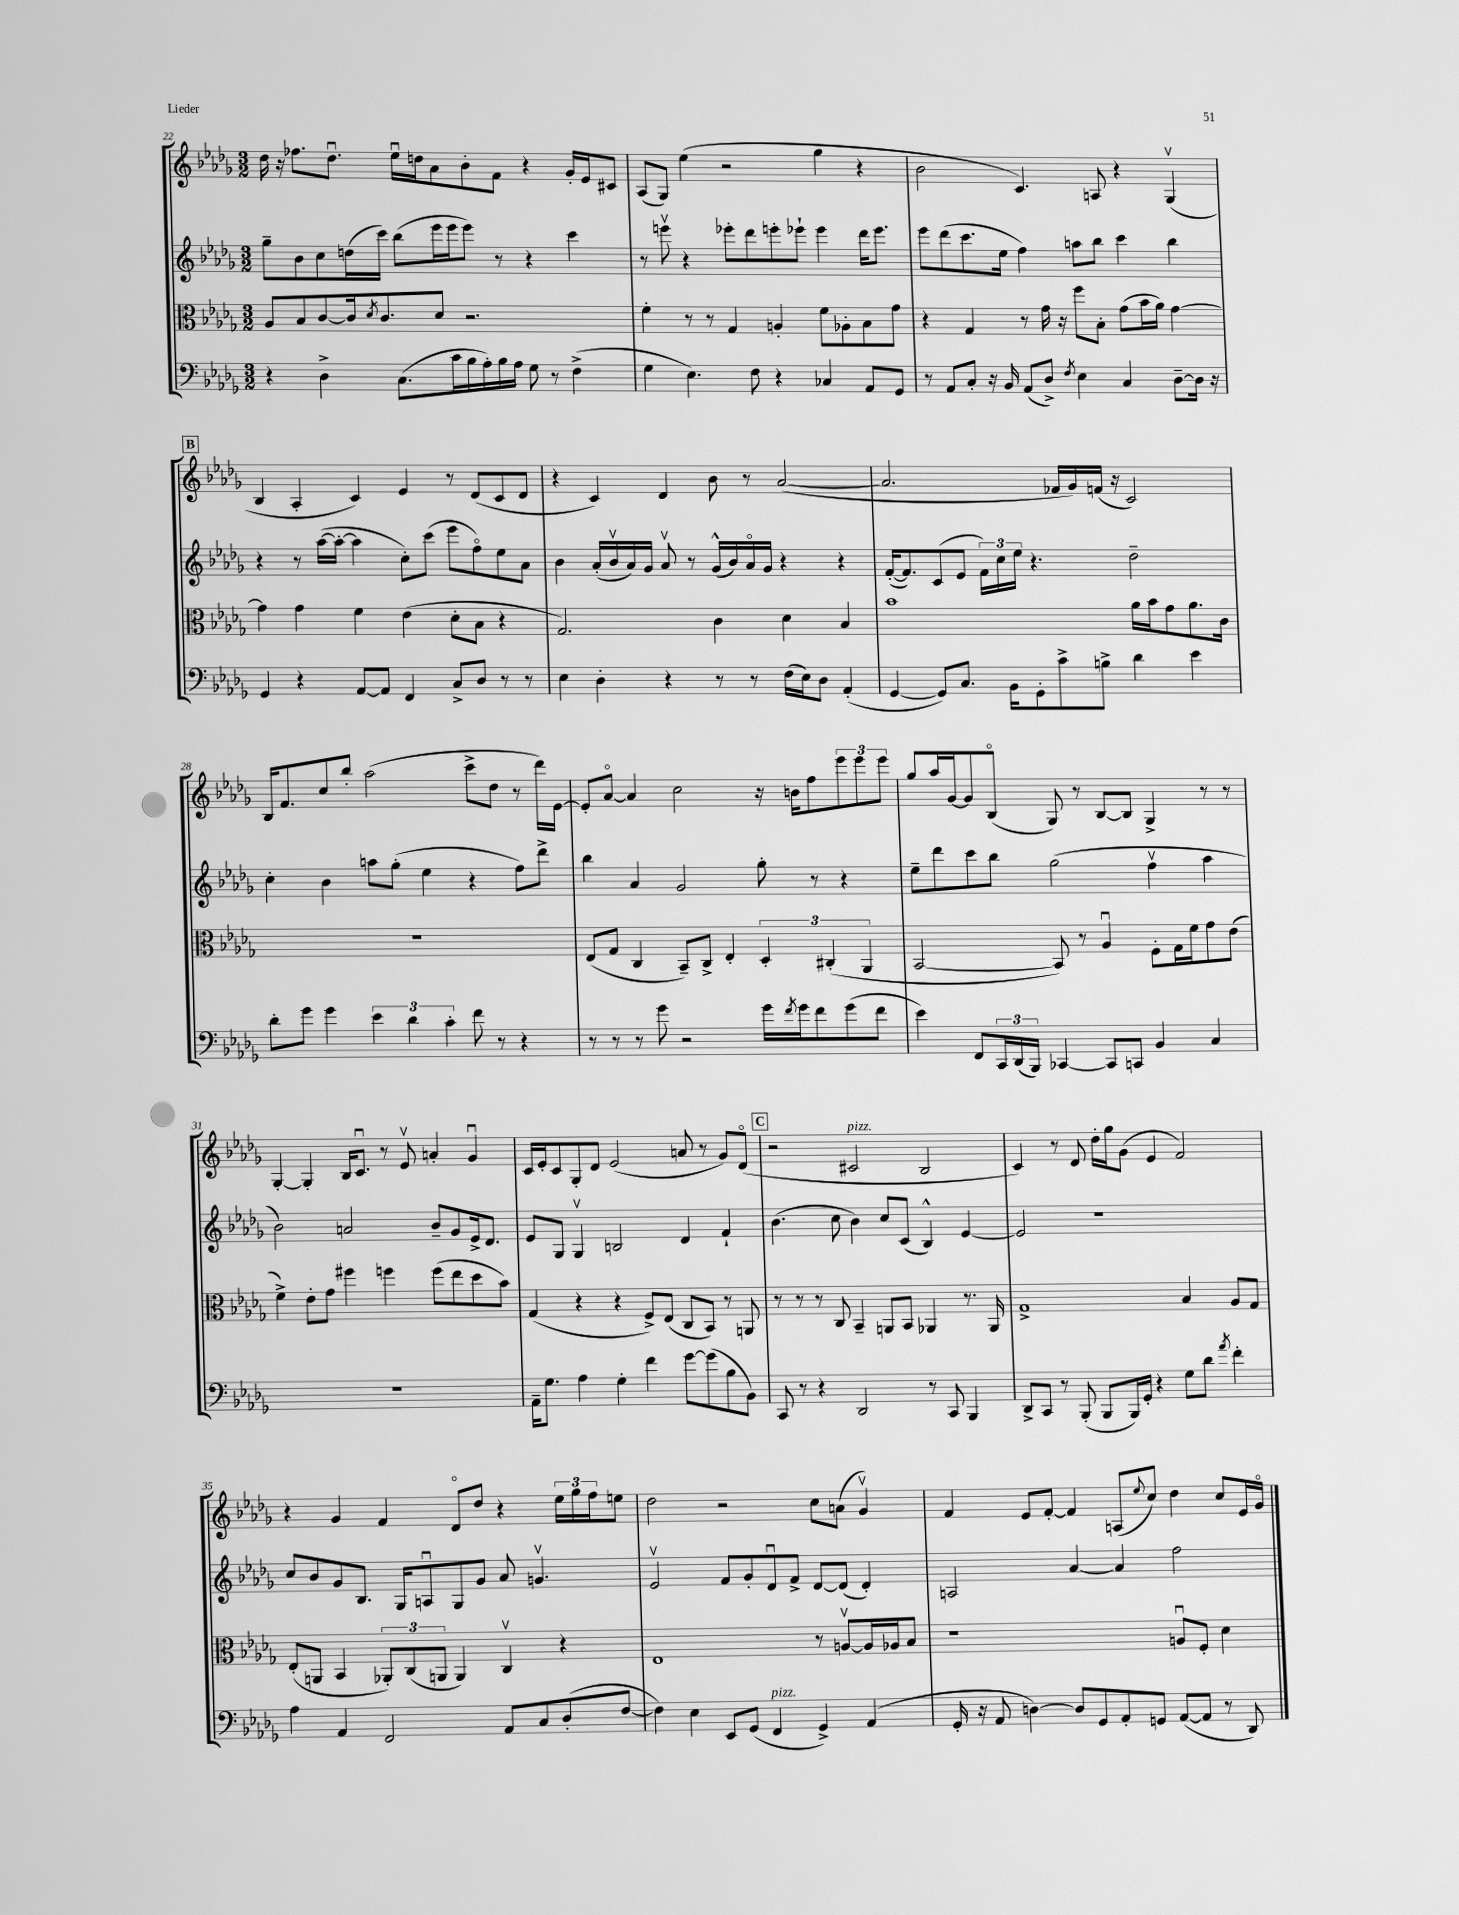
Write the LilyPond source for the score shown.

<<
\new StaffGroup <<
\new Staff = "s0" {
    \clef treble \key des \major \numericTimeSignature \time 3/2
    des''16 r16 fes''8. des''8.\downbow ees''16\downbow d''16 aes'8 bes'8-. f'8 r4 ges'16-. ees'16 cis'8 |
    aes8( ges8) ees''4( r2 ges''4 r4 |
    bes'2 c'4.) a8 r4 ges4\upbow( |
    \mark \markup { \box "B" } bes4 aes4-. c'4) ees'4 r8 des'8( c'8 des'8 |
    r4 c'4) des'4 bes'8 r8 aes'2~( |
    aes'2. fes'16 ges'16) f'16( r16 c'2) |
    bes16 f'8. c''8 bes''8-. aes''2( c'''8-> des''8 r8 des'''16) ees'16~ |
    ees'8-. aes'8~\flageolet aes'4 c''2 r16 b'16 f''8 \tuplet 3/2 { ees'''8 ees'''8 ees'''8 } |
    ges''8 aes''16 ges'16~ ges'8 bes8\flageolet( ges8) r8 bes8~ bes8 ges4-> r8 r8 |
    ges4~-. ges4-. bes16 c'8.\downbow r8 ees'8\upbow a'4-. ges'4\downbow |
    c'16 ees'16-. c'8 ges8-. des'8 ees'2( a'8 r8 ges'8) des'8\flageolet( |
    \mark \markup { \box "C" } r2 cis'2^\markup { \italic "pizz." } bes2 |
    c'4) r8 des'8 des''16-. ges''16 ges'8( ees'4 f'2) |
    r4 ges'4 f'4 des'8\flageolet des''8 r4 \tuplet 3/2 { ees''16 ges''16 f''16 } e''8 |
    des''2 r2 c''8 a'8( ges'4\upbow) |
    f'4 ees'8 f'8~-. f'4 a8( \appoggiatura { ees''8 } c''8) des''4 c''8 ees'16 ges'16\flageolet \bar "|." |
}
\new Staff = "s1" {
    \clef treble \key des \major \numericTimeSignature \time 3/2
    ges''8-- bes'8 c''8 d''16( c'''16) bes''8( ees'''16 ees'''16 ees'''8) r8 r4 c'''4 |
    r8 e'''8\upbow r4 ees'''8-. des'''8 e'''8-. ees'''8-! ees'''4 des'''16 ees'''8. |
    ees'''8 des'''8( c'''8. ees''16 f''4) a''8 bes''8 c'''4 bes''4 |
    \mark \markup { \box "B" } r4 r8 aes''16~( aes''16~-. aes''4 c''8-.) c'''8( ees'''8 f''8\flageolet) ees''8 aes'8 |
    bes'4 aes'16-.( bes'16\upbow aes'16) ges'16 aes'8\upbow r8 ges'16-^( bes'16) aes'16\flageolet ges'16 r4 r4 |
    f'16~-.( f'8.) c'8( ees'8 \tuplet 3/2 { f'16) c''16 ees''16 } r4. des''2-- |
    c''4-. bes'4 a''8 ges''8-.( ees''4 r4 f''8) des'''8-> |
    bes''4 aes'4 ges'2 ges''8-. r8 r4 |
    ees''8-- des'''8 c'''8 bes''8 ges''2( f''4\upbow aes''4 |
    bes'2) a'2 bes'8-- ges'8 ees'16-> des'8. |
    ees'8 ges8 ges4\upbow b2 des'4 f'4-! |
    \mark \markup { \box "C" } bes'4.( c''8 bes'4) c''8 c'8( bes4-^) ees'4~ |
    ees'2 r1 |
    c''8 bes'8 ges'8 bes8. ges16 a8\downbow ges8 ges'8 aes'8 g'4.\upbow |
    ees'2\upbow f'8 ges'8-. des'8\downbow f'8-> des'8~ des'8( des'4-.) |
    a2 aes'4~ aes'4 f''2 \bar "|." |
}
\new Staff = "s2" {
    \clef alto \key des \major \numericTimeSignature \time 3/2
    aes8 bes8 c'8~ c'16 \acciaccatura { des'8 } c'8. des'8 r2. |
    f'4-. r8 r8 ges4 a4-. f'8 aes8-. bes8 ges'8 |
    r4 ges4 r8 ges'16 r16 f''8 bes8-. ges'8( bes'16 aes'16) ges'4~ |
    \mark \markup { \box "B" } ges'4 ges'4 f'4 ees'4( des'8-. bes8 r4 |
    ges2.) c'4 des'4 bes4 |
    bes'1 aes'16 bes'16 ges'8 aes'8. c'16 |
    R1. |
    ees8( ges8 c4 bes,8--) c8-> ees4-. \tuplet 3/2 { des4-. cis4-.( aes,4 } |
    bes,2~ bes,8) r8 aes4\downbow f8-. ges16 f'16 ges'8 ees'8( |
    f'4->) ees'8-. ges'8 fis''4 f''4 f''8( ees''8 des''8 bes'8) |
    ges4( r4 r4 f8->) ees8( c8 bes,8) r8 a,8 |
    \mark \markup { \box "C" } r8 r8 r8 c8 bes,4-- a,8 bes,8 aes,4 r8. aes,16 |
    ges1-> bes4 aes8 ges8 |
    ees8-.( a,8 bes,4 \tuplet 3/2 { aes,8-.) c8( a,8 } a,4) c4\upbow r4 |
    ees1 r8 a8~\upbow a16 aes16 bes8 |
    r1 a8\downbow f8-. des'4 \bar "|." |
}
\new Staff = "s3" {
    \clef bass \key des \major \numericTimeSignature \time 3/2
    r4 des4-> c8.( c'16 bes16 aes16-.) bes16 aes16 ges8 r8 f4->( |
    ges4 ees4.) f8 r4 ces4 aes,8 ges,8 |
    r8 aes,8 c8-. r16 bes,16 aes,8( des8->) \acciaccatura { f8 } ees4 c4 des8~-- des16 r16 |
    \mark \markup { \box "B" } ges,4 r4 aes,8~ aes,8 f,4 c8-> des8 r8 r8 |
    ees4 des4-. r4 r8 r8 f16( ees16) des8 aes,4-.( |
    ges,4~ ges,8) c8. bes,16 ges,8-. c'8-> b8-> des'4 ees'4 |
    des'8-. ges'8 ges'4 \tuplet 3/2 { ees'4 des'4 c'4-. } f'8 r8 r4 |
    r8 r8 r8 ges'8 r2 ges'16 \acciaccatura { f'8 } ges'16 f'8 ges'8( f'8 |
    ees'4) f,8 \tuplet 3/2 { c,16 des,16( bes,,16) } ces,4~ ces,8 c,8 bes,4 c4 |
    R1. |
    aes,16-- ges8. aes4 ges4-. f'4 ges'8~ ges'8( bes8 bes,8) |
    \mark \markup { \box "C" } c,8 r8 r4 des,2 r8 c,8 bes,,4 |
    des,8-> c,8 r8 bes,,8-.( bes,,8 bes,,16) ges,16-. r4 ges8 des'8 \acciaccatura { aes'8 } f'4-. |
    aes4 aes,4 f,2 aes,8 c8 des8-.( f8~ |
    f4) ees4 ees,8 ges,8( f,4^\markup { \italic "pizz." } ges,4->) aes,4( |
    ges,16-. r16 aes,8 d4~) d8 ges,8 aes,8-. g,8 aes,8~( aes,8 r8 des,8) \bar "|." |
}
>>
>>
\layout { \context { \Score currentBarNumber = #22 } }
